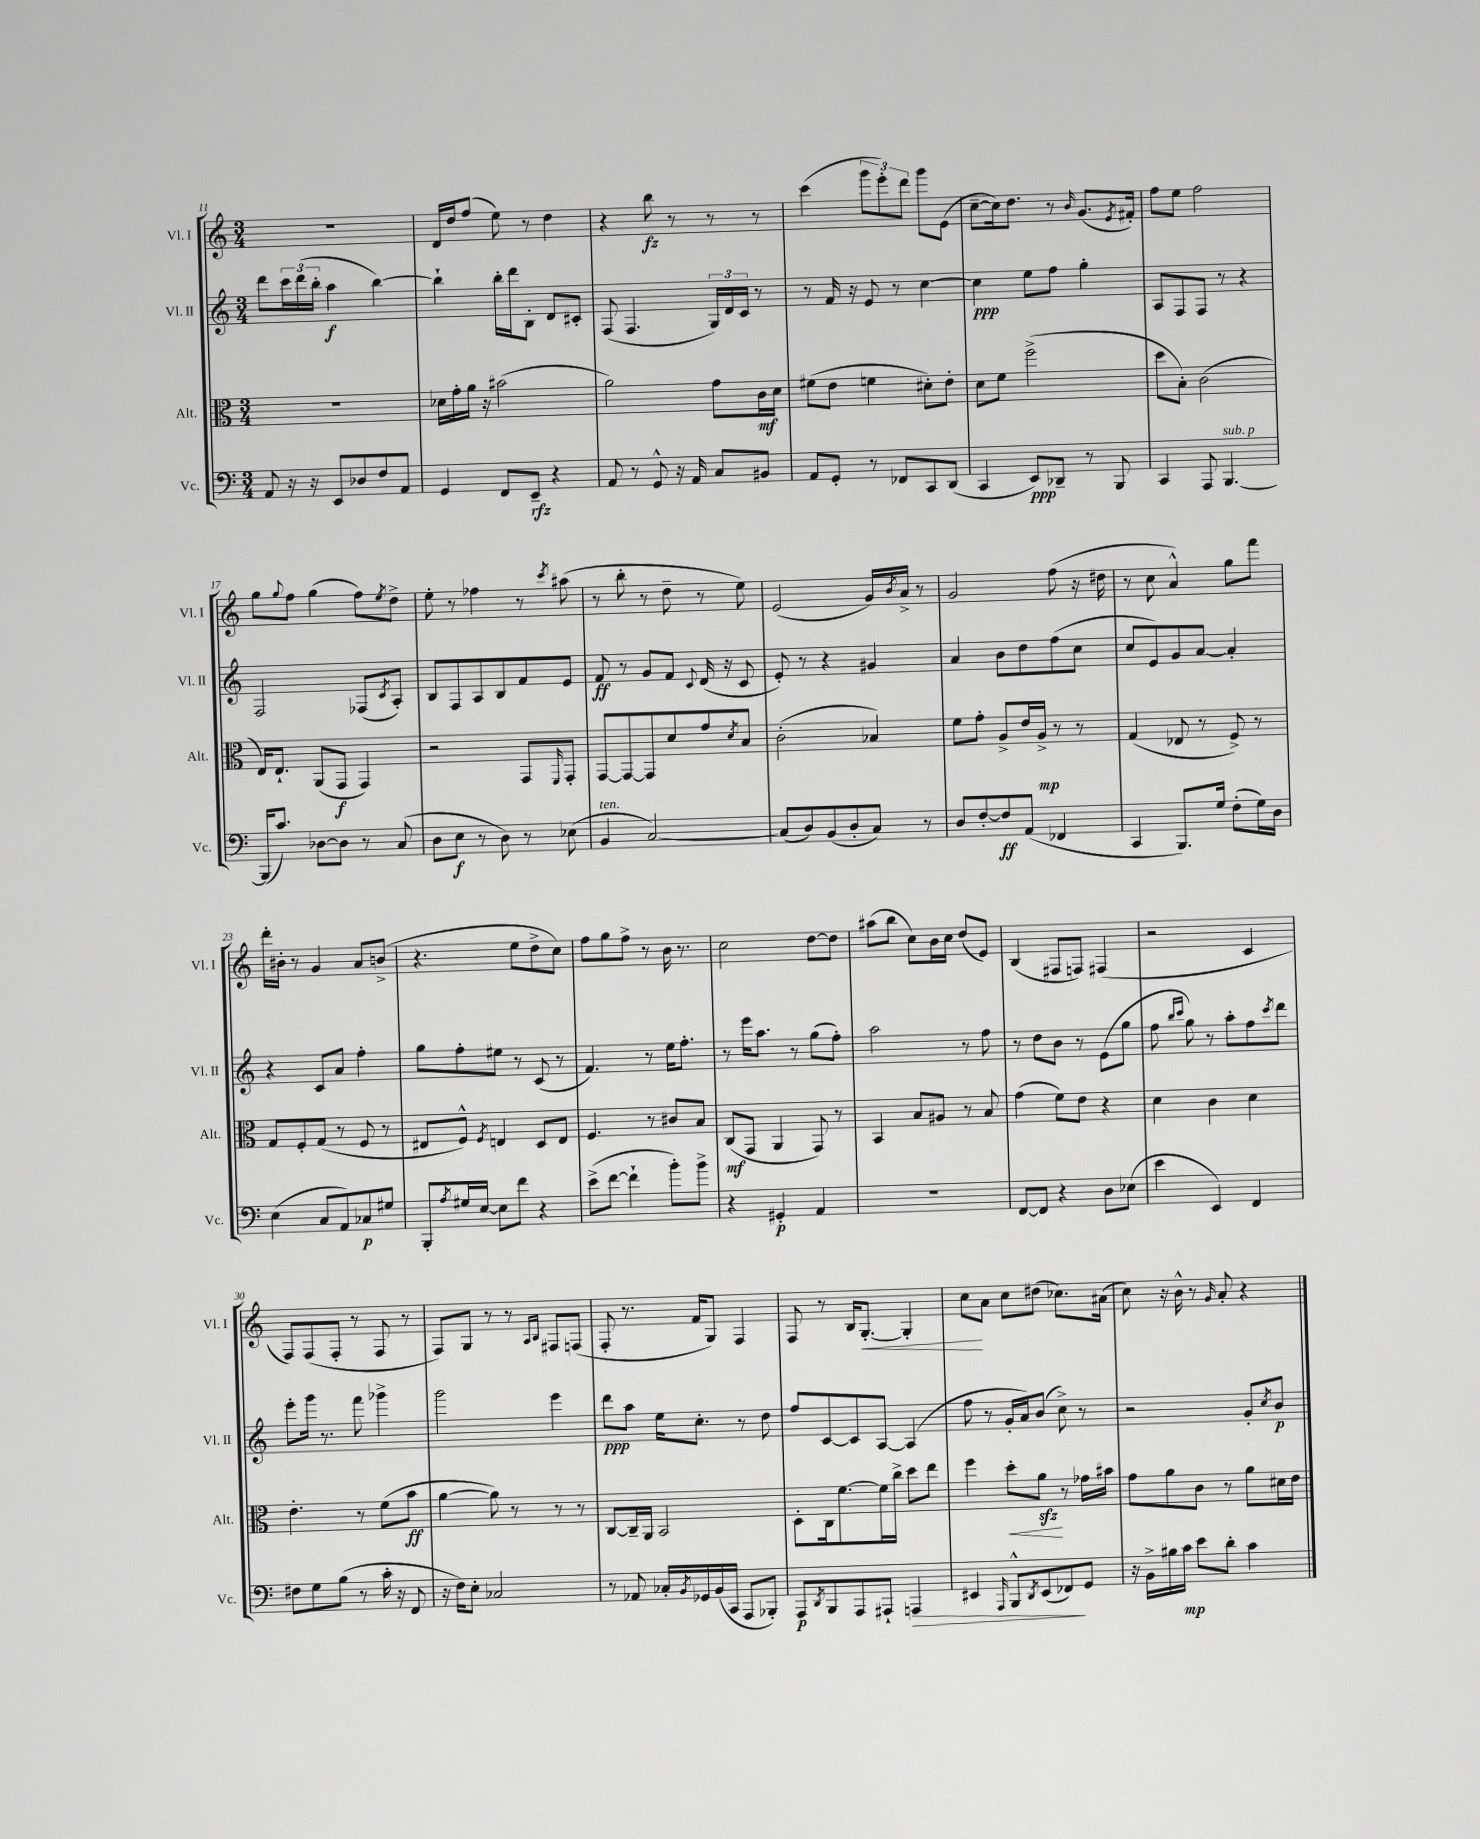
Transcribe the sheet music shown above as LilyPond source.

<<
\new StaffGroup <<
\new Staff = "s0" \with { instrumentName = "Vl. I" shortInstrumentName = "Vl. I" } {
    \clef treble \key c \major \numericTimeSignature \time 3/4
    R2. |
    d'16 d''16 f''8( e''8) r8 d''4 |
    r4 b''8\fz r8 r8 r8 |
    c'''4( \tuplet 3/2 { g'''8 e'''8-.) d'''8 } g'''8 e'8( |
    c''8~-- c''16) d''8. r8 \grace { b'16 } g'8.( \acciaccatura { e'8 } fis'16-.) |
    f''8 e''8 f''2 |
    g''8 \appoggiatura { g''8 } f''8 g''4( f''8) \acciaccatura { e''8 } d''8-> |
    e''8-. r8 fes''4 r8 \acciaccatura { c'''8 } ais''8( |
    r8 b''8-. r8 d''8-- r8 e''8) |
    e'2( g'16) \acciaccatura { b'8 } a'16-> r8 |
    g'2 f''8( r16 dis''16 |
    r8 c''8 a'4-^) g''8 f'''8 |
    d'''16-. bis'16-. r8 g'4 a'8 b'8->( |
    r4. e''8 d''8-> c''8) |
    f''8 g''8 f''8-> r8 b'16 r8. |
    c''2 d''8~ d''8 |
    ais''8( b''8 c''8) b'16 c''16 d''8( e'8) |
    b4( fis8 f8) fis4( |
    r2 c'4 |
    f8) f8( f8-. r8 f8 r8 |
    f8) g8 r8 r8 \grace { a16 b16 } fis8 f8( |
    f8-. r8. f'16 g8) f4 |
    f8 r8 b16 g8.~-.\< g4-. |
    c''8\! a'8 c''8 dis''8( ces''8.) ais'16( |
    c''8) r16 b'16-^ r8 \grace { g'16 } a'8-. r4 \bar "|." |
}
\new Staff = "s1" \with { instrumentName = "Vl. II" shortInstrumentName = "Vl. II" } {
    \clef treble \key c \major \numericTimeSignature \time 3/4
    d'''8 \tuplet 3/2 { c'''16 d'''16( b''16-. } a''4\f b''4~) |
    b''4-! b''16-. d'''16 b8-. d'8 cis'8-. |
    f8( f4. \tuplet 3/2 { g16) d'16 c'16 } r8 |
    r8 f'16 r16 e'8 r8 c''4~ |
    c''4\ppp e''8 f''8 g''4-. |
    a8 f8 f8 r8 r4 |
    f2 fes8( \acciaccatura { c'8 } a8-.) |
    b8 f8 a8 b8 f'8 e'8 |
    f'8\ff r8 g'8 f'8 \appoggiatura { c'8 } d'16( r16 c'8 |
    e'8-.) r8 r4 gis'4 |
    a'4 b'8 d''8 f''8( c''8 |
    c''8 e'8) g'8 a'8~ a'4-. |
    r4 c'8 a'8 f''4-. |
    g''8 f''8-. eis''8 r8 c'8( r8 |
    f'4.) r8 e''16 f''8.-. |
    r8 e'''16 a''8. r8 g''8( f''8-.) |
    a''2 r8 f''8 |
    r8 d''8 b'8 r8 e'8( g''8 |
    f''8 \grace { b''16 c'''16 } g''8) r8 a''8-. f''8 \acciaccatura { c'''8 } d'''8 |
    e'''8-. g'''16 r8. f'''8 ges'''4-> |
    g'''2 e'''4 |
    d'''8\ppp a''8 e''16 c''8.-. r8 d''8 |
    f''8 c'8~ c'8 a8~ a4( |
    f''8 r8 g'16-. a'16) b'8( c''8->) r8 |
    r2 g'8-. \acciaccatura { c''8 } b'8\p \bar "|." |
}
\new Staff = "s2" \with { instrumentName = "Alt." shortInstrumentName = "Alt." } {
    \clef alto \key c \major \numericTimeSignature \time 3/4
    R2. |
    des'16 g'16-. a'16 r16 bis'2( |
    a'2) g'8 c'16\mf d'16 |
    fis'8( e'8 f'4 dis'8-.) e'8-. |
    d'8 f'8 f''2->( |
    d''8 b8-.) c'2( |
    e16) e8.-! a,8( g,8\f g,4) |
    r2 g,8 \grace { f,16 } g,8-. |
    g,8~ g,8~ g,8 d'8 g'8 \acciaccatura { d'8 } b8 |
    c'2-.( bes4) |
    f'8 g'8-. a8-> e'16 a16->\mp r8 r8 |
    g4( ees8 r8 f8->) r8 |
    g8 f8-. g8( r8 f8 r8 |
    eis8 f8-^) \acciaccatura { f8 } e4 d8 e8 |
    f4. r8 cis'8 b8 |
    c8\mf( g,8 a,4 g,8) r8 |
    b,4 b8 ais8 r8 b8 |
    g'4( f'8) e'8 r4 |
    d'4 c'4 d'4 |
    e'4.-. r8 f'8( b'8\ff |
    a'4~ a'8) r8 r8 r8 |
    c8~ c16-- a,16 b,2 |
    d8-. c16 f'8.~ f'16 c''16-> d''8 e''8 |
    f''4 d''8-.\< a'8\sfz\! r8 ges'16 bis'16 |
    g'8 a'8 c'8 r8 a'8 dis'16 e'16 \bar "|." |
}
\new Staff = "s3" \with { instrumentName = "Vc." shortInstrumentName = "Vc." } {
    \clef bass \key c \major \numericTimeSignature \time 3/4
    a,8 r16 r16 e,8 des8 f8 a,8 |
    g,4 f,8 e,8--\rfz r4 |
    a,8 r8 g,8-^ r16 a,16 c8 bis,8 |
    a,8 g,8-. r8 fes,8 c,8 d,8( |
    c,4 e,8\ppp) des,8-- r8 b,,8 |
    c,4 a,,8 b,,4.~^\markup { \italic "sub. p" } |
    b,,16( c'8.) des8~ des8 r8 c8( |
    d8 e8\f r8 d8) r8 ees8( |
    b,4^\markup { \italic "ten." } c2~) |
    c8( d8) b,8( d8-. c8) r8 |
    d8 f8~-. f8\ff a,8( fes,4 |
    c,4 b,,8.) g16 f8-.( g16) d16 |
    e4( c8 a,8) ces8\p gis8 |
    b,,8-. \acciaccatura { a8 } gis16 e16~ e8 f'8 r4 |
    e'8->( f'8~ f'4-! b'8-.) b'8-> |
    r4 gis,4-.\p a,4 |
    r2. |
    f,8~ f,8 r4 d8 ees8( |
    e'4 e,4) f,4 |
    fis8 g8 b8( r8 c'16-. r16 f,8 |
    r16 f16) e8-. ces2 |
    r8 aes,8 ces16-. \acciaccatura { b,8 } ges,16 b,16( c,16 a,,8 bes,,8-.) |
    a,,8\p \acciaccatura { d,8 } b,,8 a,,8 ais,,8-! a,,4\> |
    eis,4 \grace { a,,16 } b,,8-^ \acciaccatura { d,8 } eis,8( fes,8\!) g,8 |
    r16 b,16-> bis16 c'16\mp e'8 d'8-. c'4 \bar "|." |
}
>>
>>
\layout { \context { \Score currentBarNumber = #11 } }
